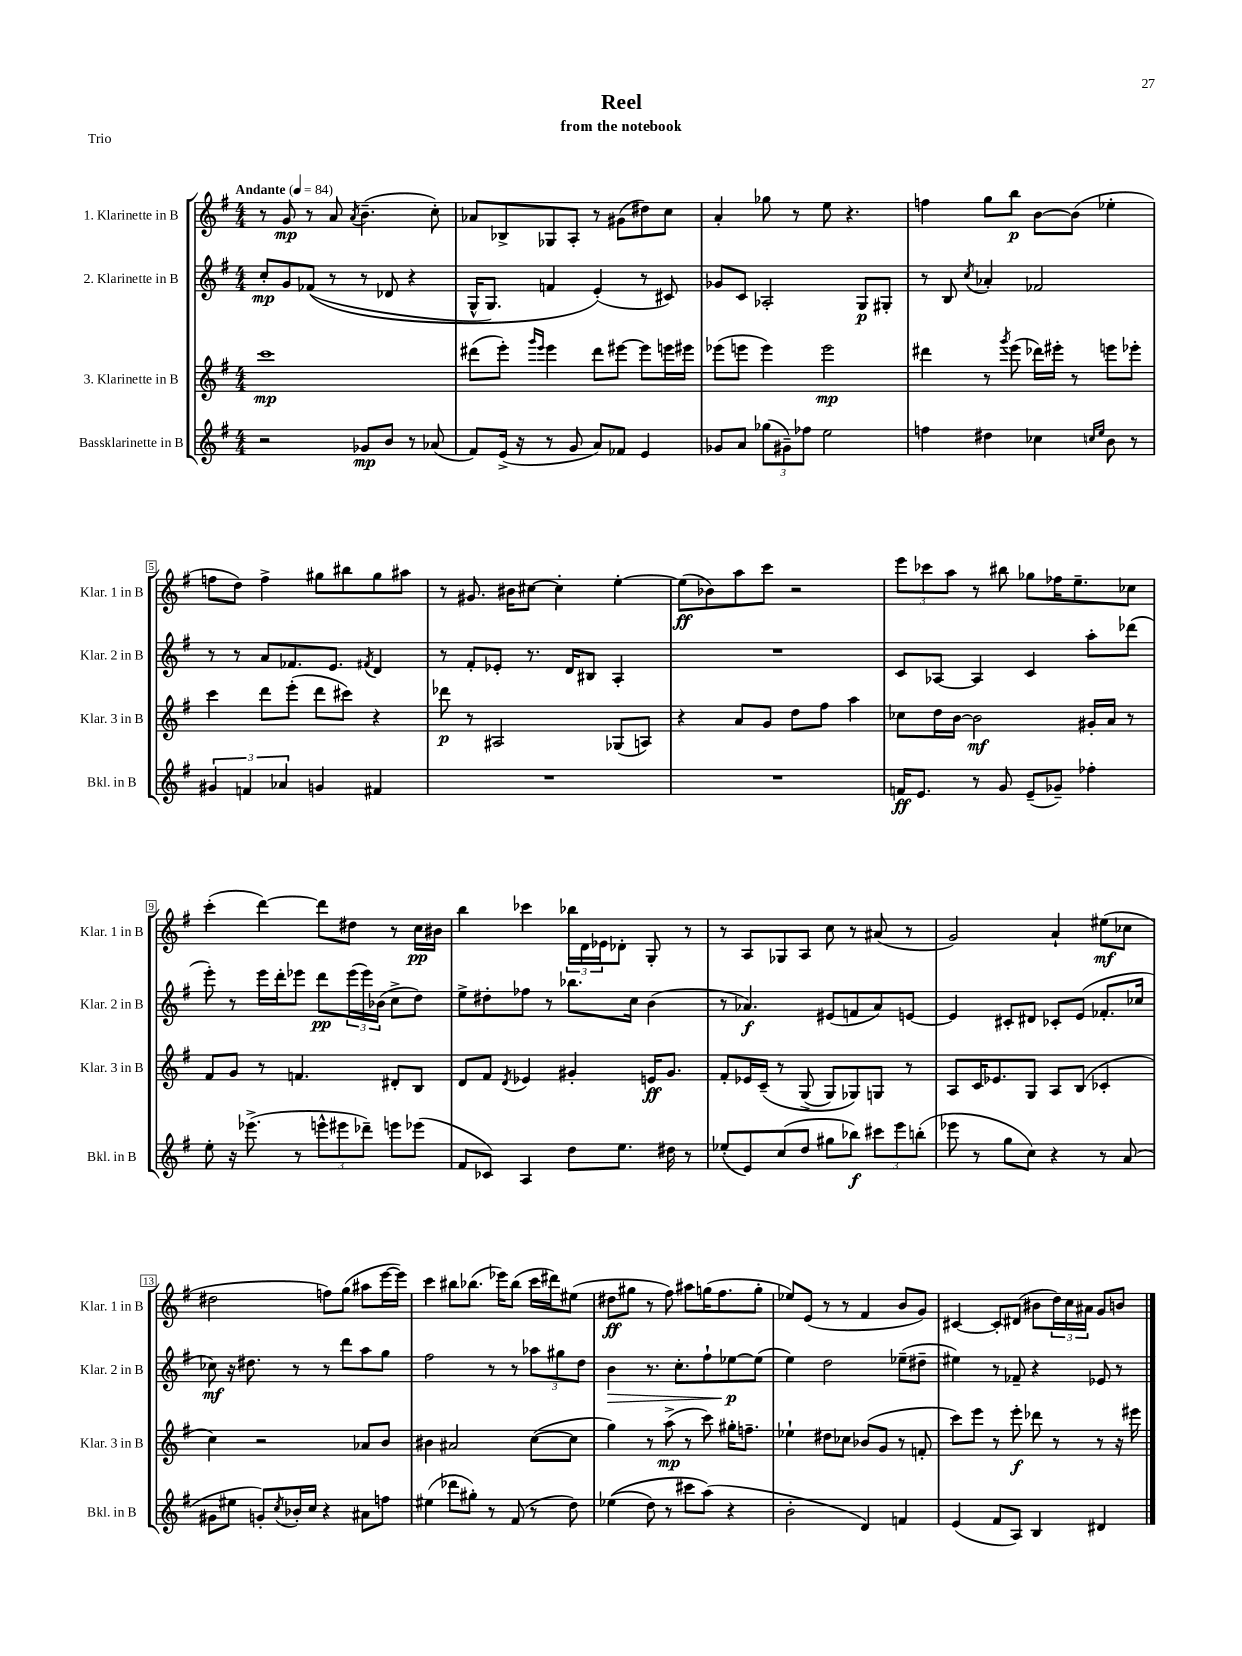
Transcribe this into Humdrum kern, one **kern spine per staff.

**kern	**dynam	**kern	**dynam	**kern	**dynam	**kern	**dynam
*part4	*part4	*part3	*part3	*part2	*part2	*part1	*part1
*staff4	*staff4	*staff3	*staff3	*staff2	*staff2	*staff1	*staff1
*I"Bassklarinette in B	*	*I"3. Klarinette in B	*	*I"2. Klarinette in B	*	*I"1. Klarinette in B	*
*I'Bkl. in B	*	*I'Klar. 3 in B	*	*I'Klar. 2 in B	*	*I'Klar. 1 in B	*
*clefG2	*	*clefG2	*	*clefG2	*	*clefG2	*
*k[f#]	*	*k[f#]	*	*k[f#]	*	*k[f#]	*
*M4/4	*	*M4/4	*	*M4/4	*	*M4/4	*
*MM84	*	*MM84	*	*MM84	*	*MM84	*
=1	=1	=1	=1	=1	=1	=1	=1
!	!	!	!	!	!	!LO:TX:a:B:t=Andante	!
2r	.	1ccc	mp	8cc'/L	mp	8r	.
.	.	.	.	8g/	.	8g/	mp
.	.	.	.	((8f-X/J	.	8r	.
.	.	.	.	8r	.	8a/	.
.	.	.	.	.	.	8qa/	.
8g-X/L	mp	.	.	8r	.	(4.b~\	.
8b/J	.	.	.	8d-X/	.	.	.
8r	.	.	.	4r	.	.	.
(8a-X/	.	.	.	.	.	8cc'\)	.
=2	=2	=2	=2	=2	=2	=2	=2
8f#/L)	.	(8ddd#X\L	.	16G^^/KL	.	8a-X/L	.
.	.	.	.	8.G/J)	.	.	.
(16e^/Jk	.	8eee'\J)	.	.	.	8B-X^/	.
16r	.	.	.	.	.	.	.
.	.	16qqggg/LL	.	.	.	.	.
.	.	16qqeee/JJ	.	.	.	.	.
8r	.	4eee\	.	4fn/	.	8G-X/	.
8g/	.	.	.	.	.	8A'/J	.
8a/L)	.	8ddd#\L	.	(4e'/)	.	8r	.
8f-X/J	.	[8eee#X\J	.	.	.	(8g#X\L	.
4e/	.	8eee#\L]	.	8r	.	8dd#X\)	.
.	.	16eeen\L	.	8c#X/)	.	8cc\J	.
.	.	16eee#X\JJ	.	.	.	.	.
=3	=3	=3	=3	=3	=3	=3	=3
8g-X/L	.	(8eee-X\L	.	8g-X/L	.	4a'/	.
8a/J	.	8eeen\J	.	8c/J	.	.	.
(12gg-X\L	.	4eee\)	.	2A-X'/	.	8gg-X\	.
12g#X~\)	.	.	.	.	.	.	.
.	.	.	.	.	.	8r	.
12ff-X\J	.	.	.	.	.	.	.
2ee\	.	2eee\	mp	.	.	8ee\	.
.	.	.	.	.	.	4.r	.
.	.	.	.	8G/L	p	.	.
.	.	.	.	8G#X'/J	.	.	.
=4	=4	=4	=4	=4	=4	=4	=4
4ffn\	.	4ddd#X\	.	8r	.	4ffn\	.
.	.	.	.	8B/	.	.	.
.	.	.	.	8qcc/	.	.	.
4dd#X\	.	8r	.	4a-X'/	.	8gg\L	.
.	.	8qggg/	.	.	.	.	.
.	.	(8eee\	.	.	.	8bb\J	p
4cc-X\	.	16ddd-X\LL)	.	2f-X/	.	[8b\L	.
.	.	16eee#X'\JJ	.	.	.	.	.
.	.	8r	.	.	.	(8b\J]	.
16qqccn/LL	.	.	.	.	.	.	.
16qqee/JJ	.	.	.	.	.	.	.
8b\	.	8eeen\L	.	.	.	4ee-X'\	.
8r	.	8eee-X'\J	.	.	.	.	.
!!LO:LB:g=z
=5	=5	=5	=5	=5	=5	=5	=5
6g#X/	.	4ccc\	.	8r	.	8ffn\L	.
.	.	.	.	8r	.	8dd\J)	.
6fn/	.	.	.	.	.	.	.
.	.	8ddd\L	.	8a/L	.	4ff^\	.
6a-X/	.	.	.	.	.	.	.
.	.	(8eee'\J	.	8.f-X/	.	.	.
4gn/	.	8ddd\L	.	.	.	8gg#X\L	.
.	.	.	.	8.e/J	.	.	.
.	.	8ccc#X\J)	.	.	.	8bb#X\	.
.	.	.	.	8qf#X/	.	.	.
4f#X/	.	4r	.	4d/	.	8gg#\	.
.	.	.	.	.	.	8aa#X\J	.
=6	=6	=6	=6	=6	=6	=6	=6
1r	.	8ddd-X\	p	8r	.	8r	.
.	.	8r	.	8f#'/L	.	8.g#X/	.
.	.	2A#X/	.	8e-X'/J	.	.	.
.	.	.	.	.	.	16b#X\KL	.
.	.	.	.	8.r	.	[8cc#X\J	.
.	.	.	.	.	.	4cc#'\]	.
.	.	.	.	16d/KL	.	.	.
.	.	.	.	8B#X/J	.	.	.
.	.	(8G-X/L	.	4A'/	.	[4ee'\	.
.	.	8An/J)	.	.	.	.	.
=7	=7	=7	=7	=7	=7	=7	=7
1r	.	4r	.	1r	.	(8ee\L]	ff
.	.	.	.	.	.	8b-X\)	.
.	.	8a/L	.	.	.	8aa\	.
.	.	8g/J	.	.	.	8ccc\J	.
.	.	8dd\L	.	.	.	2r	.
.	.	8ff#\J	.	.	.	.	.
.	.	4aa\	.	.	.	.	.
=8	=8	=8	=8	=8	=8	=8	=8
16fn/KL	ff	8cc-X\L	.	8c/L	.	12eee\L	.
8.e/J	.	.	.	.	.	.	.
.	.	.	.	.	.	12ccc-X\	.
.	.	16dd\L	.	[8A-X/J	.	.	.
.	.	.	.	.	.	12aa\J	.
.	.	[16b\JJ	.	.	.	.	.
8r	.	2b\]	mf	4A-/]	.	8r	.
8g/	.	.	.	.	.	8bb#X\	.
(8e~/L	.	.	.	4c/	.	8gg-X\L	.
8g-X~/J)	.	.	.	.	.	16ff-X\K	.
.	.	.	.	.	.	8.ee~\	.
4ff-X'\	.	16g#X'/LL	.	8aa'\L	.	.	.
.	.	16a/JJ	.	.	.	.	.
.	.	8r	.	(8ddd-X\J	.	8cc-X\J	.
!!LO:LB:g=z
=9	=9	=9	=9	=9	=9	=9	=9
8ee'\	.	8f#/L	.	8eee'\)	.	(4ccc'\	.
16r	.	8g/J	.	8r	.	.	.
(8.eee-X^\	.	.	.	.	.	.	.
.	.	8r	.	16eee\LL	.	[4ddd\)	.
.	.	.	.	16ddd'\J	.	.	.
8r	.	4.fn/	.	8eee-X\J	.	.	.
12eeen^^\L	.	.	.	8ddd\L	pp	8ddd\L]	.
12eee#X\	.	.	.	.	.	.	.
.	.	.	.	(24eee-\L	.	8dd#X\J	.
12ddd-X~\J)	.	.	.	24eee-\)	.	.	.
.	.	.	.	(24b-X\JJ	.	.	.
8eeen\L	.	8d#X'/L	.	8cc^\L	.	8r	.
(8eee-X\J	.	8B/J	.	8dd\J)	.	16cc\LL	pp
.	.	.	.	.	.	16b#X\JJ	.
=10	=10	=10	=10	=10	=10	=10	=10
8f#/L	.	8d/L	.	8ee^\L	.	4bb\	.
8c-X/J)	.	8f#/J	.	8dd#X'\	.	.	.
.	.	8qd/	.	.	.	.	.
4A/	.	4e-X/	.	8ff-X\J	.	4ccc-X\	.
.	.	.	.	8r	.	.	.
8dd\L	.	4g#X'/	.	8.bb-X\L	.	24bb-X\LL	.
.	.	.	.	.	.	24d\	.
.	.	.	.	.	.	24e-X\J	.
8.ee\J	.	.	.	.	.	8d-X'\J	.
.	.	.	.	16cc\Jk	.	.	.
.	.	16en/KL	ff	(4b\	.	8G'/	.
16dd#X\	.	8.g#/J	.	.	.	.	.
8r	.	.	.	.	.	8r	.
=11	=11	=11	=11	=11	=11	=11	=11
(8ee-X'/L	.	8f#'/L	.	8r	.	8r	.
8e/)	.	16e-X/L	.	4.a-X/)	f	8A/L	.
.	.	(16c~/JJ	.	.	.	.	.
(8cc/	.	8r	.	.	.	8G-X/	.
8dd/J	.	(8G^/	.	.	.	8A/J	.
8gg#X\L	.	8G/L)	.	(8e#X/L	.	8cc\	.
8bb-X\J)	f	8G-X/)	.	8fn/	.	8r	.
12ccc#X\L	.	8Gn/J	.	8a-/)	.	(8a#X/	.
12eee\	.	.	.	.	.	.	.
.	.	8r	.	[8en/J	.	8r	.
(12bbn'\J	.	.	.	.	.	.	.
=12	=12	=12	=12	=12	=12	=12	=12
8eee-X\	.	8A/L	.	4e/]	.	2g/)	.
8r	.	16c/K	.	.	.	.	.
.	.	8.e-X/	.	.	.	.	.
8gg\L	.	.	.	8c#X'/L	.	.	.
8cc\J)	.	8G/J	.	8d#X/J	.	.	.
4r	.	8A/L	.	8c-X'/L	.	4a`/	.
.	.	(8B/J	.	(8e/J	.	.	.
8r	.	4c-X'/	.	8.f-X'/L	.	(8ee#X\L	mf
(8a/	.	.	.	.	.	8cc-X\J	.
.	.	.	.	16cc-X/Jk	.	.	.
!!LO:LB:g=z
=13	=13	=13	=13	=13	=13	=13	=13
8g#X\L	.	4cc\)	.	8cc-X\)	mf	2dd#X\	.
8ee#X\J	.	.	.	16r	.	.	.
.	.	.	.	8.dd#X\	.	.	.
8gn'/L)	.	2r	.	.	.	.	.
8qcc/	.	.	.	.	.	.	.
16b-X'/L	.	.	.	8r	.	.	.
16cc/JJ	.	.	.	.	.	.	.
4r	.	.	.	8r	.	8ffn\L)	.
.	.	.	.	8ddd\L	.	(8gg\J	.
8a#X\L	.	8a-X/L	.	8aa\	.	8aa#X\L	.
8ffn\J	.	8b/J	.	8gg\J	.	[16eee\L	.
.	.	.	.	.	.	16eee\JJ])	.
=14	=14	=14	=14	=14	=14	=14	=14
(4ee#X\	.	4b#X\	.	2ff#\	.	4ccc\	.
8ddd-X\L	.	2a#X/	.	.	.	8bb#X\L	.
8gg#X'\J)	.	.	.	.	.	(8.bb-X\J	.
8r	.	.	.	8r	.	.	.
.	.	.	.	.	.	16eee-X\KL)	.
(8f#/	.	.	.	8r	.	(8bb-\J	.
8r	.	([8cc\L	.	12aa-X\L	.	16ccc\LL	.
.	.	.	.	.	.	16ddd#X\J)	.
.	.	.	.	12gg#X\	.	.	.
8dd\)	.	8cc\J]	.	.	.	(8ee#X\J	.
.	.	.	.	12dd\J	.	.	.
=15	=15	=15	=15	=15	=15	=15	=15
!	!	!	!	!	!LO:HP:b	!	!
((4ee-X\	.	4gg\)	.	4b\	>	8dd#X\L	ff
.	.	.	.	.	.	8gg#X\J	.
8dd\)	.	8r	.	8.r	.	8r	.
8r	.	(8aa^\	mp	.	.	8ff#\)	.
.	.	.	.	8.cc'\L	.	.	.
8ccc#X\L	.	8r	.	.	.	8aa#X\L	.
(8aa\J)	.	8ccc\)	.	8ff#`\	.	(16ggn\K	.
.	.	.	.	.	.	8.ff#\	.
4r	.	16gg#X'\KL	.	[8ee-X\	p	.	.
.	.	8.ffn~\J	.	.	.	.	.
.	.	.	.	(8ee-\J]	]	8gg'\J	.
=16	=16	=16	=16	=16	=16	=16	=16
2b'\	.	4ee-X`\	.	4ee\)	.	8ee-X/L)	.
.	.	.	.	.	.	(8e/J	.
.	.	8dd#X\L	.	2dd\	.	8r	.
.	.	8cc-X\J	.	.	.	8r	.
4d/)	.	(8b-X/L	.	.	.	4f#/	.
.	.	8g/J	.	.	.	.	.
4fn/	.	8r	.	(8ee-X~\L	.	8b/L	.
.	.	8fn'/	.	8dd#X~\J	.	8g/J)	.
=17	=17	=17	=17	=17	=17	=17	=17
(4e/	.	8ccc\L)	.	4ee#X\)	.	[4c#X/	.
.	.	8eee\J	.	.	.	.	.
8f#/L	.	8r	.	8r	.	8c#'/L]	.
8A/J)	.	8eee'\	f	8f-X~/	.	(8d#X/J	.
4B/	.	8ddd-X\	.	4r	.	8b#X\L	.
.	.	8r	.	.	.	24dd\L)	.
.	.	.	.	.	.	24cc\	.
.	.	.	.	.	.	24a#X\JJ	.
4d#X/	.	8r	.	8e-X/	.	8g/L	.
.	.	16r	.	8r	.	8bn/J	.
.	.	16eee#X\	.	.	.	.	.
==	==	==	==	==	==	==	==
*-	*-	*-	*-	*-	*-	*-	*-
